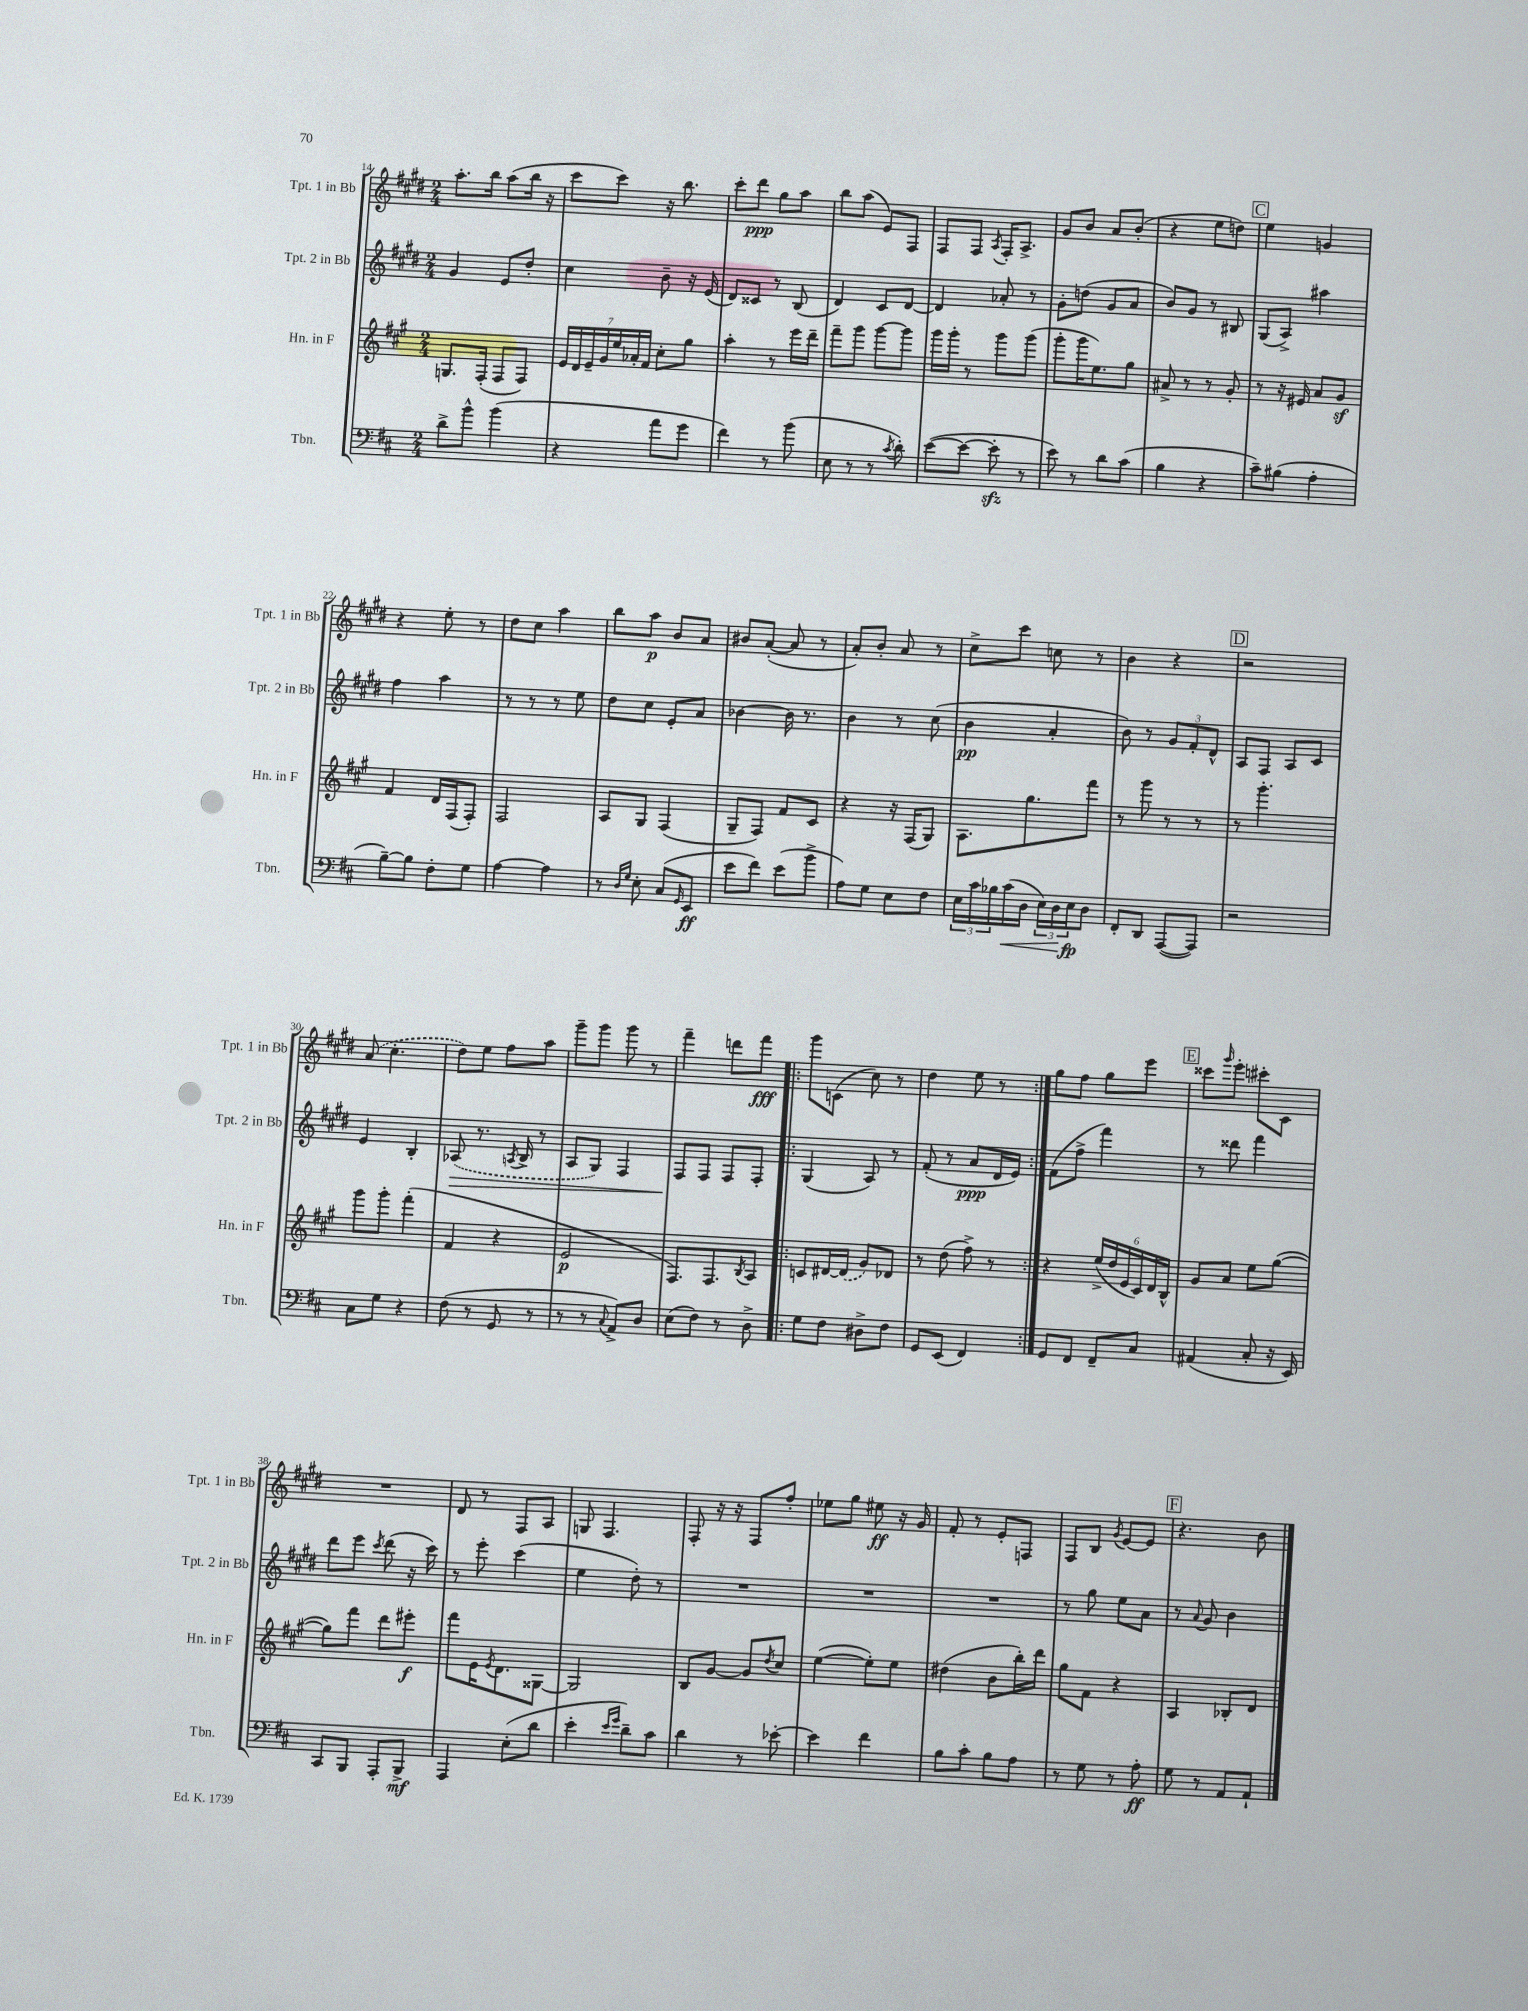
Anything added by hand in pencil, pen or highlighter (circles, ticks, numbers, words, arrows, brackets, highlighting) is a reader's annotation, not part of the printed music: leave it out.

**kern	**kern	**kern	**kern
*staff4	*staff3	*staff2	*staff1
*clefF4	*clefG2	*clefG2	*clefG2
*k[f#c#]	*k[f#c#g#]	*k[f#c#g#d#]	*k[f#c#g#d#]
*M2/4	*M2/4	*M2/4	*M2/4
8d^\L	8.G/L	4g#/	8.aa'\L
8b^^\J	.	.	.
.	(16F#'/Jk	.	16bb\Jk
(4b\	8F#/L	8e/L	(8aa\L
.	8F#/J)	8dd#'/J	16bb\Jk
.	.	.	16r
=	=	=	=
4r	28e/LL	4cc#\	8ccc#\L
.	28d/	.	.
.	28e~/	.	.
.	28g#/	.	.
.	.	.	8ccc#\J)
.	28ee/	.	.
.	28a-'/	.	.
.	28f#/JJ	.	.
8a\L	8cc#'\L	8b~\	16r
.	.	.	8.bb\
8g\J	8gg#\J	16r	.
.	.	(16e/	.
=	=	=	=
4f#\)	4aa'\	8d#/L)	8ccc#'\L
.	.	8c##/J	8ddd#\J
8r	8r	8r	8gg#\L
(8b\	16eee\LL	(8B/	8aa\J
.	16ddd~\JJ	.	.
=	=	=	=
8E\	8fff#~\L	4d#/)	8bb\L
8r	8ggg#\J	.	(8aa\J
8r	[8ggg#\L	8c#/L	8e/L)
8qc#/	.	.	.
8d'\)	8ggg#\]J	[8d#/J	8F#/J
=	=	=	=
([8e\L	16ggg#\LL	4d#/]	8F#/L
.	16ggg#'\JJ	.	.
8e\_J	8r	.	8F#/J
.	.	.	8qA/
8e'\]	8ggg#\L	8a-'/	16F#'/LK
.	.	.	8.A^/J
8r	(8ggg#\J	8r	.
=	=	=	=
8e\)	8ggg#'\L	8g#'\L	8g#/L
8r	16ggg#\K	(8dd\J	8b/J
.	8.ee\)	.	.
8d\L	.	8g#/L	8a/L
(8c#\J	8gg#\J	8a/J	(8b'/J
=	=	=	=
4B\	8a#^/	8b/L)	4r
.	8r	8g#/J	.
4r	8r	8r	8ee\L
.	8g#'/	8B#/	8dd\J)
=	=	=	=
8c#~\L)	8r	(8G#/L	4ee\
(8B#\J	16r	8A^/J)	.
.	16e#/	.	.
4A'\	8a/L	4aa#\	4g/
.	8g#/J	.	.
=	=	=	=
[8B~\L)	4f#/	4ff#\	4r
8B\]J	.	.	.
8F#'\L	16d/LL	4aa\	8ee'\
.	(16F#/J	.	.
8G\J	8F#'/J)	.	8r
=	=	=	=
[4A\	2F#/	8r	8dd#\L
.	.	8r	8cc#\J
4A\]	.	8r	4aa\
.	.	8ee\	.
=	=	=	=
8r	8A/L	8dd#\L	8bb\L
16qqD/LL	.	.	.
16qqG/JJ	.	.	.
8E'\	8G#/J	8cc#\J	8aa\J
(8C#/L	(4F#/	8e'/L	8b/L
16qqGG/	.	.	.
8EE/J	.	8a/J	8a/J
=	=	=	=
8e\L	8G#~/L	[4b-\	8b#/L
8f#\J)	8F#/J)	.	([8a'/J
(8e\L	8f#/L	16b-\]	8a/]
.	.	8.r	.
8b^\J	8c#/J	.	8r
=	=	=	=
8A\L)	4r	4b\	8a'/L)
8G\J	.	.	8b'/J
8E\L	16r	8r	8a/
.	(16F#/LK	.	.
8F#\J	8G#/J)	(8cc#\	8r
=	=	=	=
24E\LL	8.A\L	4b\	8cc#^\L
24c#\	.	.	.
24B-\	.	.	.
(16c#\	.	.	8ccc#\J
16D\JJ	8.gg#\	.	.
24E\LL)	.	4a'/	8cc\
24D\	.	.	.
24E\J	.	.	.
8D\J	8fff#\J	.	8r
=	=	=	=
8FF#'/L	8r	8b\)	4b\
8DD/J	8ggg#\	8r	.
([8AAA/L	8r	12g#/L	4r
.	.	12f#'/	.
8AAA/]J)	8r	.	.
.	.	12d#^^/J	.
=	=	=	=
2r	8r	8A/L	2r
.	4.ggg#'\	8F#/J	.
.	.	8A/L	.
.	.	8c#/J	.
=	=	=	=
8C#\L	8ggg#\L	4e/	(8a/
8G\J	8ggg#'\J	.	4.cc#'\
4r	(4fff#'\	4B'/	.
=	=	=	=
(8F#\	4f#/	(8A-/	8dd#\L)
8r	.	8.r	8ee\J
8GG/	4r	.	8ff#\L
.	.	8qA/	.
.	.	16B^/	.
8r	.	8r	8aa\J
=	=	=	=
8r	2e/	8A/L	8ggg#~\L
8r	.	8G#/J)	8ggg#\J
8qqC#/	.	.	.
8AA^/L)	.	4F#/	8ggg#\
8D/J	.	.	8r
=	=	=	=
(8E\L	8.F#/L)	8F#/L	4fff#~\
8F#\J)	.	8F#/J	.
.	8.F#/	.	.
8r	.	8F#/L	8ddd\L
.	8qB/	.	.
8D^\	8A/J	8F#'/J	8fff#\J
=!|:	=!|:	=!|:	=!|:
8G\L	8c/L	(4G#/	8ggg#\L
8F#\J	[16d#/L	.	(8c\J
.	(16d#/]JJ	.	.
8D#^\L	8g#/L)	8A/)	8cc#\)
8F#\J	8d-/J	8r	8r
=	=	=	=
8GG/L	8r	(8f#'/	4dd#\
(8EE/J	(8dd\	8r	.
4FF#/)	8ff#^\)	8a/L	8ee\
.	8r	16d#/L	8r
.	.	16e/JJ)	.
=:|!	=:|!	=:|!	=:|!
8GG/L	4r	(8f#\L	8gg#\L
8FF#/J	.	8ff#^\J	8ff#\J
8FF#~/L	(24ee^/LL	4fff#\)	8gg#\L
.	24dd/	.	.
.	24e/	.	.
8C#/J	24c#/)	.	8eee\J
.	24d/	.	.
.	24B^^/JJ	.	.
=	=	=	=
(4AA#/	8g#/L	8r	8ccc##\L
.	.	.	16qqggg#/
.	8a/J	8ddd##\	8eee'\J
8C#'/	8ee\L	4fff#\	8ccc#'\L
16r	([8gg#\J	.	8c#\J
16EE/)	.	.	.
=	=	=	=
8CC#/L	8gg#\]L)	8ddd#\L	2r
8BBB/J	8fff#\J	8eee\J	.
.	.	8qccc#/	.
8AAA'/L	8ddd\L	(8ddd#\	.
8BBB^/J	8eee#'\J	16r	.
.	.	16ccc#\)	.
=	=	=	=
4AAA/	8fff#\L	8r	8d#/
.	16e\K	8eee'\	8r
.	8qe/	.	.
.	8.d\	.	.
(8E'\L	.	(4ccc#\	8F#/L
8d\J	[8G##\J	.	8A/J
=	=	=	=
4e'\	2G##/]	4ee\	8G/
.	.	.	4.F#/
16qqe/LL	.	.	.
16qqg/JJ	.	.	.
8d~\L)	.	8dd#'\)	.
8c#\J	.	8r	.
=	=	=	=
4d\	8B/L	2r	8F#'/
.	[8g#/J	.	16r
.	.	.	16r
8r	8g#/]L	.	8F#/L
.	8qdd/	.	.
[8e-'\	8cc#/J	.	8ff#'/J
=	=	=	=
4e-\]	([4ee\	2r	8ee-\L
.	.	.	8gg#\J
4f#\	8ee'\]L)	.	8ee#\
.	8ee\J	.	16r
.	.	.	16g#/
=	=	=	=
8B\L	(4dd#\	2r	8f#'/
8c#'\J	.	.	8r
8B\L	8b\L	.	8e'/L
8A\J	16bb'\L)	.	8F/J
.	16ddd\JJ	.	.
=	=	=	=
8r	8gg#\L	8r	8F#/L
8G\	8f#\J	8gg#\	8B/J
.	.	.	8qg#/
8r	4r	8ee\L	[8e/L
8A'\	.	8a\J	8e/]J
=	=	=	=
8G\	4A/	8r	4.r
.	.	8qqa/	.
8r	.	8g#/	.
8AA/L	8B-'/L	4b\	.
8AA`/J	8d/J	.	8b\
==	==	==	==
*-	*-	*-	*-
